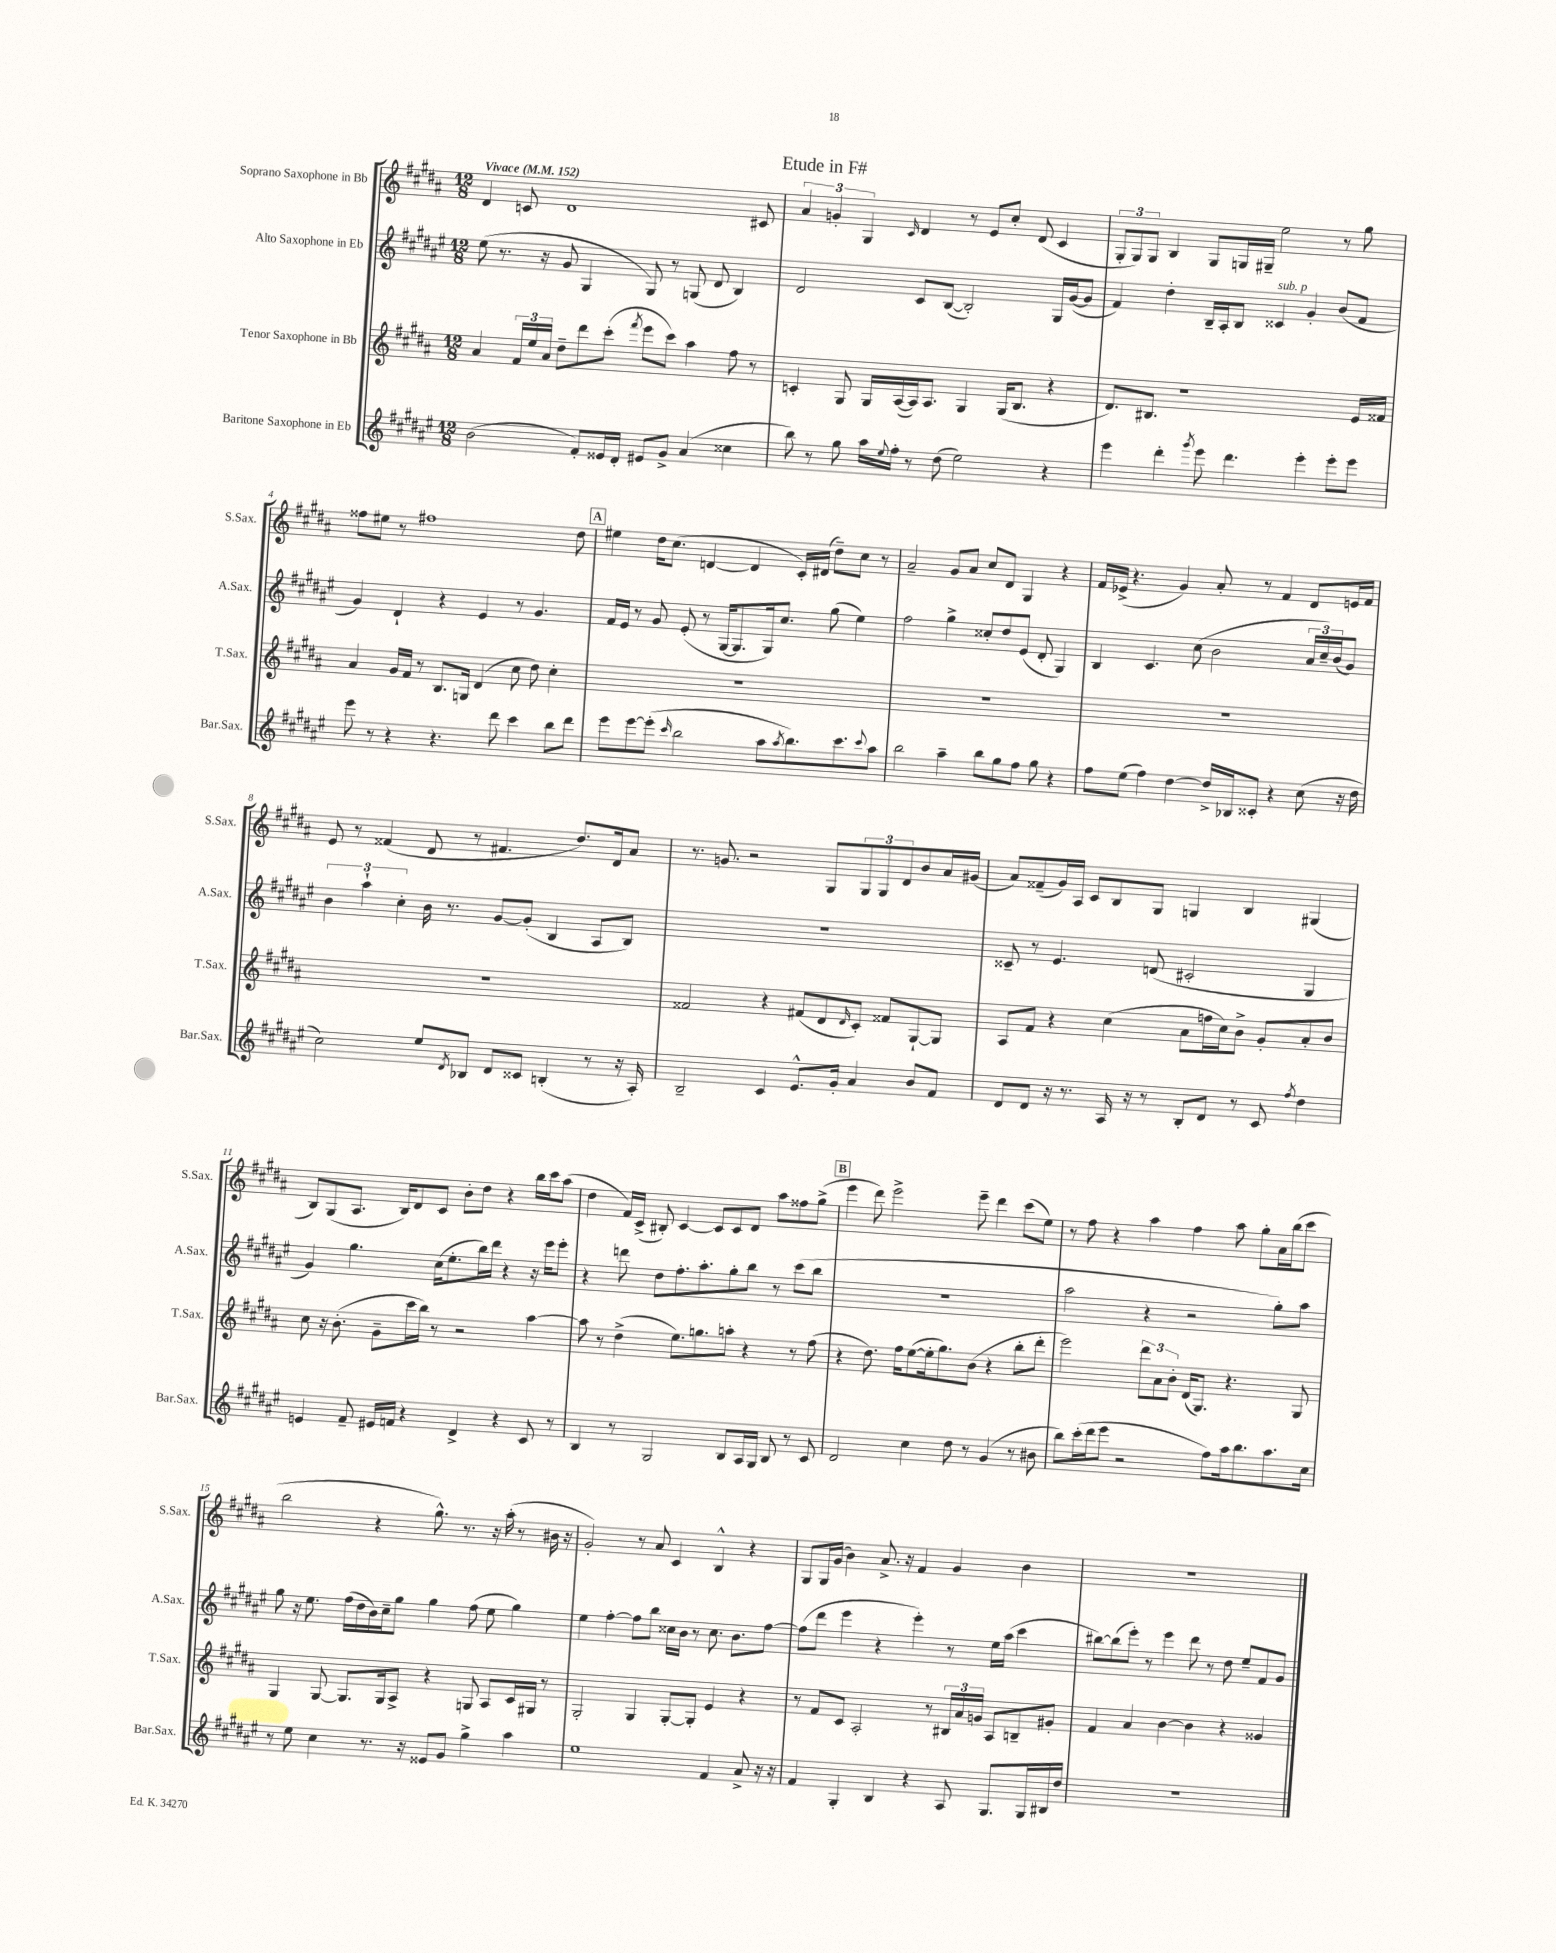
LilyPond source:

\header { title = "Etude in F#" }
<<
\new StaffGroup <<
\new Staff = "s0" \with { instrumentName = "Soprano Saxophone in Bb" shortInstrumentName = "S.Sax." } {
    \clef treble \key b \major \numericTimeSignature \time 12/8 \tempo "Vivace" 4 = 152
    dis'4 c'8 dis'1 cis'8 |
    \tuplet 3/2 { ais'4 g'4-. gis4 } \grace { cis'16 } dis'4 r8 e'8 cis''8-. dis'8( cis'4 |
    \tuplet 3/2 { gis8-. gis8) gis8 } b4 gis8 g16 gis16-- e''2 r8 gis''8 |
    fisis''8 eis''8 r8 fis''1 dis''8 |
    \mark \markup { \box "A" } eis''4 dis''16 cis''8.( d'4~ d'4 cis'16-.) dis'16( dis''8--) cis''8 r8 |
    ais'2-- gis'8 ais'8 cis''8 dis'8 gis4 r4 |
    fis'16 ees'16->( r4. gis'4) ais'8-. r8 fis'4 dis'8 e'16 fis'16 |
    e'8 r8 fisis'4( dis'8 r8 fis'4. dis''8.) dis'16 ais'8 |
    r8. g'8. r2 gis8 \tuplet 3/2 { gis8 gis8 dis'8 } b'8 ais'16 gis'16( |
    ais'8) fisis'8--( gis'16) ais16 cis'8 b8 gis8 g4 b4 gis4( |
    b8) gis8( ais8. b16) dis'8 cis'8 b'8-. dis''8 r4 b''16 cis'''16 ais''8( |
    dis''4 fis'16) cis'16->( bis8-.) cis'4~ cis'8 cis'8 dis'8 ais''8 fisis''8 gis''8->( |
    \mark \markup { \box "B" } e'''4 dis'''8) e'''2-> e'''8-- dis'''4 cis'''8( e''8) |
    r8 fis''8 r4 ais''4 fis''4 ais''8 gis''8-. ais'16 b''16( cis'''8 |
    b''2 r4 gis''8.-^) r8. r16 ais''16-.( r8 bis'16 r16 |
    gis'2-.) r8 ais'8 cis'4 b4-^ r4 |
    gis8 gis16 gis'16( b'4) ais'8.-> r16 fis'4 gis'4 b'4 |
    R1. \bar "|." |
}
\new Staff = "s1" \with { instrumentName = "Alto Saxophone in Eb" shortInstrumentName = "A.Sax." } {
    \clef treble \key fis \major \numericTimeSignature \time 12/8
    eis''8( r8. r16 gis'8 gis4 gis8) r8 g8( dis'8 b4) |
    dis'2 cis'8 b8~( b2-.) gis16 gis'16~( gis'8 |
    fis'4) dis''4-. b16-- ais16-. b8 cisis'4^\markup { \italic "sub. p" } gis'4-. b'8( fis'8 |
    gis'4) dis'4-! r4 eis'4 r8 gis'4. |
    \mark \markup { \box "A" } fis'16 eis'16 r8 gis'8 eis'8-.( r8 gis16~ gis8. gis16) cis''8. gis''8( eis''4) |
    fis''2 gis''4-> cisis''8-. dis''8 eis'8( dis'8-. gis4) |
    b4 cis'4. cis''8( b'2 \tuplet 3/2 { ais'16 cis''16--) b'16( } gis'8) |
    \tuplet 3/2 { b'4 ais''4-! cis''4-. } b'16 r8. gis'8~ gis'8-.( b4 ais8 b8) |
    R1. |
    cisis'8-- r8 eis'4. d'8( cis'2-. gis4 |
    gis'4) gis''4. cis''16( eis''8.-. b''16) dis'''16 r4 r16 eis'''16 eis'''8-. |
    r4 d'''8 dis''8 fis''8.-. ais''8.-. gis''8-. b''8 r8 cis'''8( b''8 |
    \mark \markup { \box "B" } R1. |
    ais''2 r4 r2 gis''8-.) ais''8 |
    gis''8 r16 eis''8. fis''16( dis''16 b'16) cis''16-- gis''8 gis''4 fis''8( eis''8 gis''4) |
    eis''4 fis''4~-. fis''8 b''8 cisis''16 b'16 r8 cisis''8. b'8. fis''8~ |
    fis''8( dis'''8 eis'''4 r4 eis'''4-.) r8 eis''16 ais''16( cis'''4 |
    bis''8~) bis''8( eis'''8-.) r8 eis'''4 dis'''8 r8 dis''8 eis''8-- fis'8 gis'8 \bar "|." |
}
\new Staff = "s2" \with { instrumentName = "Tenor Saxophone in Bb" shortInstrumentName = "T.Sax." } {
    \clef treble \key b \major \numericTimeSignature \time 12/8
    ais'4 \tuplet 3/2 { fis'16 e''16 ais'16 } dis''8-- dis'''8 cis'''8-.( \acciaccatura { fis'''8 } e'''8 cis'''8) ais''4 fis''8 r8 |
    c'4-. gis8 gis16 ais16~( ais16) ais8. gis4 gis16( b8. r4 |
    dis'8.) bis8. r1 e'16 fisis'16 |
    ais'4 gis'16 fis'16 r8 b8. g16 dis'4( cis''8 dis''8) cis''4-. |
    \mark \markup { \box "A" } R1. |
    R1. |
    R1. |
    R1. |
    fisis'2 r4 fis'8( dis'8 \grace { dis'16 } cis'8-.) fisis'8 gis8~-! gis8 |
    ais8 fis'8 r4 cis''4( ais'8 f''16 cis''16) b'8-> gis'8-. ais'8-. b'8 |
    cis''8 r16 b'8.-.( gis'8-- cis'''16 b''16) r8 r2 ais''4~ |
    ais''8 r8 dis''4->( e''8.) g''8. a''8-. r4 r8 fis''8( |
    \mark \markup { \box "B" } r4 dis''8.) fis''16 e''8~( e''16-. gis''8.) b'8( r4 b''8-. dis'''8-. |
    e'''2) \tuplet 3/2 { dis'''8 ais'8 b'8-. } dis'16( gis8.) r4. gis8 |
    gis4 gis8~ gis8. gis16 ais8-> r4 g8 ais8 cis'16 gis16 r8 |
    gis2-. gis4 gis8~-. gis8-. e'4 r4 |
    r8 fis'8 cis'8 ais2-. r8 \tuplet 3/2 { bis16 ais'16 g'16 } ais8 b8-- gis'8-. |
    fis'4 ais'4 b'4~ b'4 r4 gisis'4 \bar "|." |
}
\new Staff = "s3" \with { instrumentName = "Baritone Saxophone in Eb" shortInstrumentName = "Bar.Sax." } {
    \clef treble \key fis \major \numericTimeSignature \time 12/8
    b'2( fis'8-.) eisis'16 dis'16-. eis'8 gis'8-> ais'4( cisis''4 |
    b''8) r8 gis''8 ais''16 \appoggiatura { eis''8 } fis''16-. r8 dis''8( eis''2) r4 |
    eis'''4 dis'''4-. \acciaccatura { gis'''8 } eis'''8 dis'''4. eis'''4-. eis'''8-. eis'''8 |
    eis'''8 r8 r4 r4. dis'''8 cis'''4 b''8 dis'''8 |
    \mark \markup { \box "A" } eis'''8 eis'''8~ eis'''8-.( \grace { cis'''16 } b''2 ais''8 \acciaccatura { ais''8 } b''8.) cis'''8. \appoggiatura { cis'''8 } ais''8 |
    b''2 ais''4-- b''8 gis''8 fis''8 gis''8 r4 |
    fis''8 eis''8( fis''4) dis''4~ dis''16-> bes16 cisis'8-. r4 cis''8( r16 dis''16 |
    cis''2) eis''8 \acciaccatura { dis'8 } bes8 dis'8 cisis'8 b4-.( r8 r16 ais16-.) |
    b2-- cis'4 eis'8.-^ gis'16-. ais'4 b'8 fis'8 |
    dis'8 dis'8 r16 r8. ais16 r16 r8 b8-. dis'8 r8 cis'8 \acciaccatura { fis''8 } dis''4 |
    e'4 fis'8-- eis'16 f'16 r4 dis'4-> r4 cis'8 r8 |
    b4 r8 gis2 b8 ais16 gis16 b8 r8 cis'8 |
    \mark \markup { \box "B" } dis'2 cis''4 dis''8 r8 gis'4( r8 bis'8 |
    b''8) cis'''16-.( dis'''16 eis'''8 r2 fis''8) ais''16 b''8. ais''8. cis''16 |
    r8 eis''8 cis''4 r8. r16 eisis'8 gis'8 gis''4-> ais''4 |
    eis''1 fis'4 ais'8-> r16 r16 |
    fis'4 gis4-. b4 r4 ais8 gis8. gis16 bis16 dis''16 |
    R1. \bar "|." |
}
>>
>>
